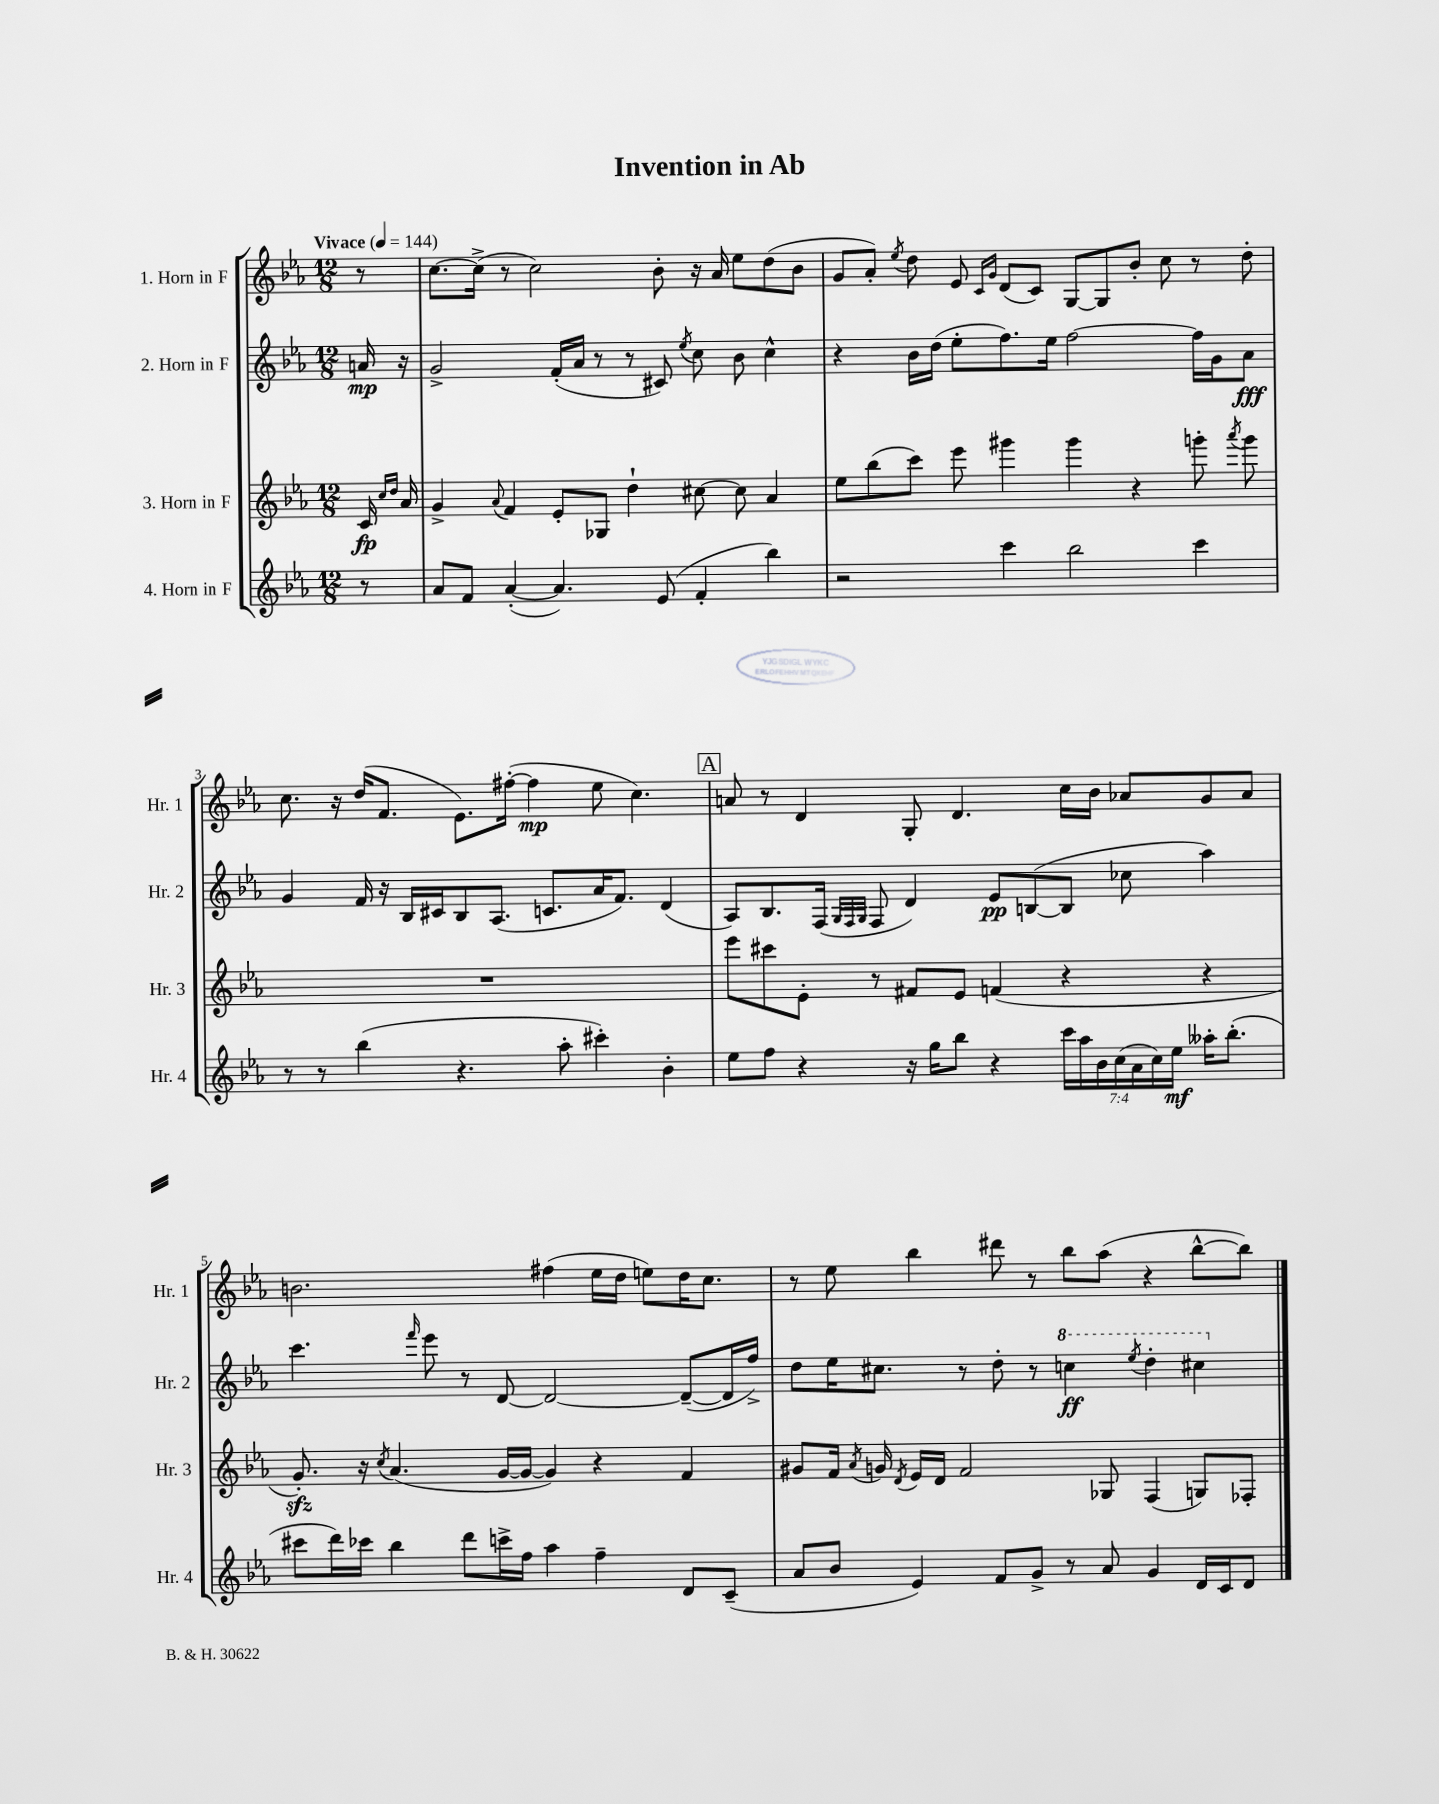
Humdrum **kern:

**kern	**kern	**kern	**kern
*staff4	*staff3	*staff2	*staff1
*clefG2	*clefG2	*clefG2	*clefG2
*k[b-e-a-]	*k[b-e-a-]	*k[b-e-a-]	*k[b-e-a-]
*M12/8	*M12/8	*M12/8	*M12/8
*MM144	*MM144	*MM144	*MM144
8r	16c/	16a/	8r
.	16qqcc/LL	.	.
.	16qqdd/JJ	.	.
.	16a-/	16r	.
=	=	=	=
8a-/L	4g^/	2g^/	[8.cc\L
8f/J	.	.	.
.	.	.	(16cc^\]Jk
.	8qqa-/	.	.
([4a-'/	4f/	.	8r
.	.	.	2cc\)
4.a-/])	8e-'/L	(16f'/LL	.
.	.	16a-/JJ	.
.	8G-/J	8r	.
.	4dd`\	8r	.
(8e-/	.	8c#/)	8b-'\
.	.	8qee-/	.
4f'/	[8cc#\	8cc\	16r
.	.	.	16a-/
.	8cc#\]	8b-\	8ee-\L
4bb-\)	4a-/	4cc^^\	(8dd\
.	.	.	8b-\J
=	=	=	=
2r	8ee-\L	4r	8g/L
.	(8bb-\	.	8a-'/J)
.	.	.	8qee-/
.	8ccc\J)	16b-\LL	8dd\
.	.	(16dd\JJ	.
.	8eee-\	8ee-'\L	8e-/
.	.	.	16qqc/LL
.	.	.	16qqg/JJ
4ccc\	4ggg#\	8.ff\)	(8d/L
.	.	.	8c/J)
.	.	16ee-\Jk	.
2bb-\	4ggg#\	[2ff\	[8G/L
.	.	.	8G/]
.	4r	.	8b-'/J
.	.	.	8cc\
4ccc\	8ggg'\	16ff\]LL	8r
.	.	16g\J	.
.	8qaaa-/	.	.
.	8ggg\	8a-\J	8dd'\
=	=	=	=
8r	1.r	4g/	8.cc\
8r	.	.	.
.	.	.	16r
(4bb-\	.	16f/	(16dd/LK
.	.	16r	8.f/J
.	.	16B-/LL	.
.	.	16c#/J	.
4.r	.	8B-/	8.e-\L)
.	.	(8.A-/J	.
.	.	.	([16ff#'\Jk
.	.	.	4ff#\]
.	.	8.c/L	.
8aa-'\	.	.	.
4ccc#'\)	.	16a-/K	8ee-\
.	.	8.f/J)	.
.	.	.	4.cc\)
4b-'\	.	(4d/	.
=	=	=	=
8ee-\L	8eee-\L	8A-/L)	8a/
8ff\J	8ccc#\	8.B-/	8r
4r	8e-'\J	.	4d/
.	.	(16F/Jk	.
.	.	32qqG/LLL	.
.	.	32qqF/	.
.	.	32qqG/JJJ	.
.	8r	8F/	.
16r	8f#/L	4d/)	8G'/
16gg\LK	.	.	.
8bb-\J	8e-/J	.	4.d/
4r	(4f/	8e-/L	.
.	.	([8B/	.
28ccc\LL	4r	8B/]J	16cc\LL
28aa-\	.	.	.
.	.	.	16b-\JJ
28b-\	.	.	.
(28cc\	.	.	.
.	.	8cc-\	8a-/L
28a-\	.	.	.
28cc\)	.	.	.
28ee-\JJ	.	.	.
16aa--'\LK	4r	4aa-\)	8g/
(8.bb-'\J	.	.	.
.	.	.	8a-/J
=	=	=	=
8ccc#\L	8.g'/)	4.ccc\	2.b\
16ddd\L)	.	.	.
16ccc-\JJ	16r	.	.
.	8qcc/	.	.
4bb-\	(4.a-/	.	.
.	.	16qqfff/	.
.	.	8eee-\	.
8ddd\L	.	8r	.
16ccc^\L	[16g/LL	[8d/	.
16ff\JJ	16g/_JJ	.	.
4aa-\	4g/])	2d/_	(4ff#\
4ff~\	4r	.	16ee-\LL
.	.	.	16dd\JJ
.	.	.	8ee\L)
8d/L	4f/	(8d~/_L	16dd\K
.	.	.	8.cc\J
(8c~/J	.	16d/]L	.
.	.	16ff^/JJ)	.
=	=	=	=
8a-/L	8g#/L	8dd\L	8r
8b-/J	16f/Jk	16ee-\K	8ee-\
.	8qa-/	.	.
.	16g/	8.cc#\J	.
.	8qd/	.	.
4e-/)	16e-/LL	.	4bb-\
.	16d/JJ	.	.
.	2f/	8r	.
8f/L	.	8dd'\	8ddd#\
8g^/J	.	8r	8r
8r	.	4ccc\	8bb-\L
8a-/	8G-/	.	(8aa-\J
.	.	8qeee-/	.
4g/	(4F/	4ddd'\	4r
16d/LL	8G/L)	4ccc#\	[8bb-^^\L
16c/J	.	.	.
8d/J	8F-'/J	.	8bb-\]J)
==	==	==	==
*-	*-	*-	*-
